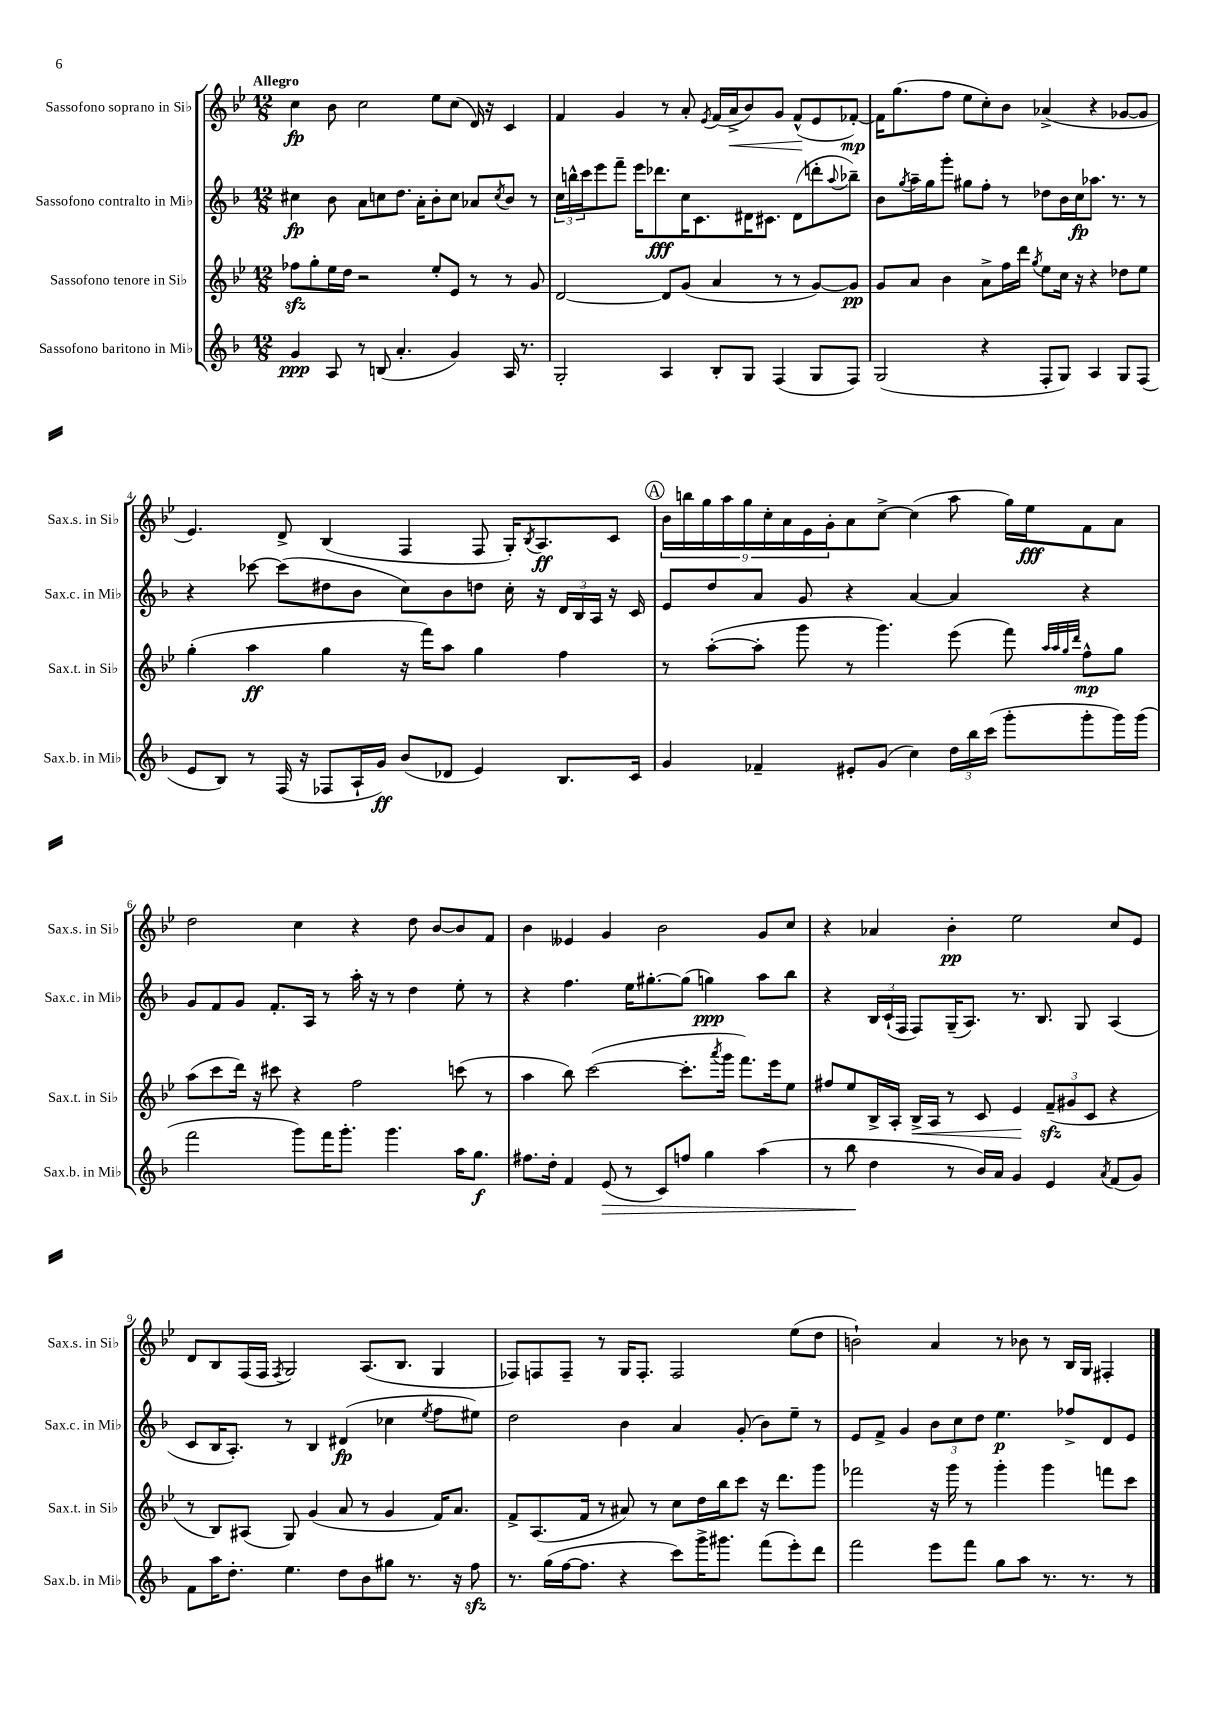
<<
\new StaffGroup <<
\new Staff = "s0" \with { instrumentName = "Sassofono soprano in Sib" shortInstrumentName = "Sax.s. in Sib" } {
    \clef treble \key bes \major \numericTimeSignature \time 12/8 \tempo "Allegro"
    c''4\fp bes'8 c''2 ees''8 c''8( d'16) r16 c'4 |
    f'4 g'4 r8 a'8-. \acciaccatura { ees'8 } f'16( a'16->\< bes'8) g'8 f'8-^\!( ees'8 fes'8~-.\mp) |
    fes'16 g''8.( f''8 ees''8 c''8-.) bes'8 aes'4->( r4 ges'8~ ges'8 |
    ees'4.) d'8-> bes4( f4 f8 g16-.) \acciaccatura { bes8 } a8.\ff c'8 |
    \mark \markup { \circle "A" } \tuplet 9/8 { bes'16 b''16 g''16 a''16 g''16 c''16-. a'16 ees'16 g'16-. } a'8 c''8~-> c''4( a''8 g''16) ees''16\fff f'8 a'8 |
    d''2 c''4 r4 d''8 bes'8~ bes'8 f'8 |
    bes'4 eeses'4 g'4 bes'2 g'8 c''8 |
    r4 aes'4 bes'4-.\pp ees''2 c''8 ees'8 |
    d'8 bes8 f16( f16 \acciaccatura { f8 } g2) a8.( bes8. g4 |
    fes8) f8 f8-- r8 g16 f8.-. f2 ees''8( d''8 |
    b'2-!) a'4 r8 bes'8 r8 bes16 g16 fis4-. \bar "|." |
}
\new Staff = "s1" \with { instrumentName = "Sassofono contralto in Mib" shortInstrumentName = "Sax.c. in Mib" } {
    \clef treble \key f \major \numericTimeSignature \time 12/8
    cis''4\fp bes'8 a'8 c''8 d''8. a'16-. bes'8-. c''8 aes'8 \acciaccatura { c''8 } bes'8 r8 |
    \tuplet 3/2 { c''16 b''16-^ c'''16 } e'''8 f'''8-- e'''16 des'''8.\fff c''16 c'8. dis'16 cis'8. dis'8( d'''8-. \appoggiatura { a''8 } bes''8--) |
    bes'8 \acciaccatura { g''8 } a''16-- g''16 g'''8-. gis''8 f''8-. r8 des''8 bes'16 c''16\fp aes''8. r8. r8 |
    r4 ces'''8~ ces'''8( dis''8 bes'8 c''8) bes'8 d''8 c''16-. r16 \tuplet 3/2 { d'16 bes16 a16 } r16 c'16 |
    \mark \markup { \circle "A" } e'8 d''8 a'8 g'8 r4 a'4~ a'4 r4 |
    g'8 f'8 g'8 f'8.-. a16 r8 a''16-. r16 r8 d''4 e''8-. r8 |
    r4 f''4. e''16 gis''8.~-. gis''8( g''4\ppp) a''8 bes''8 |
    r4 \tuplet 3/2 { bes16 c'16-!( f16 } f8) g16--( a8.) r8. bes8. g8 a4( |
    c'8 bes16 a8.-.) r8 bes4 dis'4\fp( ces''4 \acciaccatura { e''8 } f''8 eis''8) |
    d''2 bes'4 a'4 g'8-.( bes'8) e''8-- r8 |
    e'8 f'8-> g'4 \tuplet 3/2 { bes'8 c''8 d''8 } e''4.\p fes''8-> d'8 e'8 \bar "|." |
}
\new Staff = "s2" \with { instrumentName = "Sassofono tenore in Sib" shortInstrumentName = "Sax.t. in Sib" } {
    \clef treble \key bes \major \numericTimeSignature \time 12/8
    fes''8\sfz g''8-. ees''16 d''16 r2 ees''8-. ees'8 r8 r8 g'8 |
    d'2~ d'8 g'8( a'4 r8 r8 g'8~) g'8\pp |
    g'8 a'8 bes'4 a'8-> f''16 d'''16 \acciaccatura { g''8 } ees''8 c''16 r16 r4 des''8 ees''8 |
    g''4-.( a''4\ff g''4 r16 f'''16) a''8 g''4 f''4 |
    \mark \markup { \circle "A" } r8 a''8~-.( a''8-. g'''8 r8 g'''4.) ees'''8( f'''8) \grace { a''32 a''32 g''32 d'''32 } f''8-^\mp g''8 |
    a''8( c'''8 d'''16) r16 cis'''8 r4 f''2 c'''8( r8 |
    a''4 bes''8) c'''2~( c'''8.-. \acciaccatura { a'''8 } g'''16 f'''8.) ees'''16 ees''8 |
    fis''8 ees''8 bes16-> a16-. bes16->\< a16 r8 c'8 ees'4\! \tuplet 3/2 { f'8--\sfz( gis'8 c'8 } r4 |
    r8 bes8) ais8( g8) g'4( a'8 r8 g'4 f'16) a'8. |
    f'8-> a8.( f'16 r8 ais'8) r8 c''8 d''16 bes''16 c'''8 r16 d'''8. g'''8 |
    fes'''2 r16 g'''16 r8 g'''4-. g'''4 f'''8 c'''8 \bar "|." |
}
\new Staff = "s3" \with { instrumentName = "Sassofono baritono in Mib" shortInstrumentName = "Sax.b. in Mib" } {
    \clef treble \key f \major \numericTimeSignature \time 12/8
    g'4\ppp a8 r8 b8( a'4.-. g'4) a16 r8. |
    g2-. a4 bes8-. g8 f4( g8 f8) |
    g2( r4 f8-. g8) a4 g8 f8( |
    e'8 bes8) r8 f16( r16 fes8 a16-! g'16\ff) bes'8( des'8 e'4) bes8. c'16 |
    \mark \markup { \circle "A" } g'4 fes'4-- eis'8-. g'8( c''4) \tuplet 3/2 { d''16 bes''16 c'''16( } g'''8-. g'''8-. g'''16) g'''16( |
    f'''2 g'''8) f'''16 g'''8.-. g'''4. a''16 g''8.\f |
    fis''8. d''16-. f'4 e'8\>( r8 c'8) f''8 g''4 a''4( |
    r8 bes''8\! d''4 r8 bes'16) a'16 g'4 e'4 \acciaccatura { a'8 } f'8( g'8) |
    f'8 a''16 d''8.-. e''4. d''8 bes'8 gis''8 r8. r16 f''8\sfz |
    r8. g''16( f''16~ f''8. r4 c'''8) g'''16-> gis'''8. f'''8( e'''8-.) d'''8 |
    f'''2 e'''8 f'''8 g''8 a''8 r8. r8. r8 \bar "|." |
}
>>
>>
